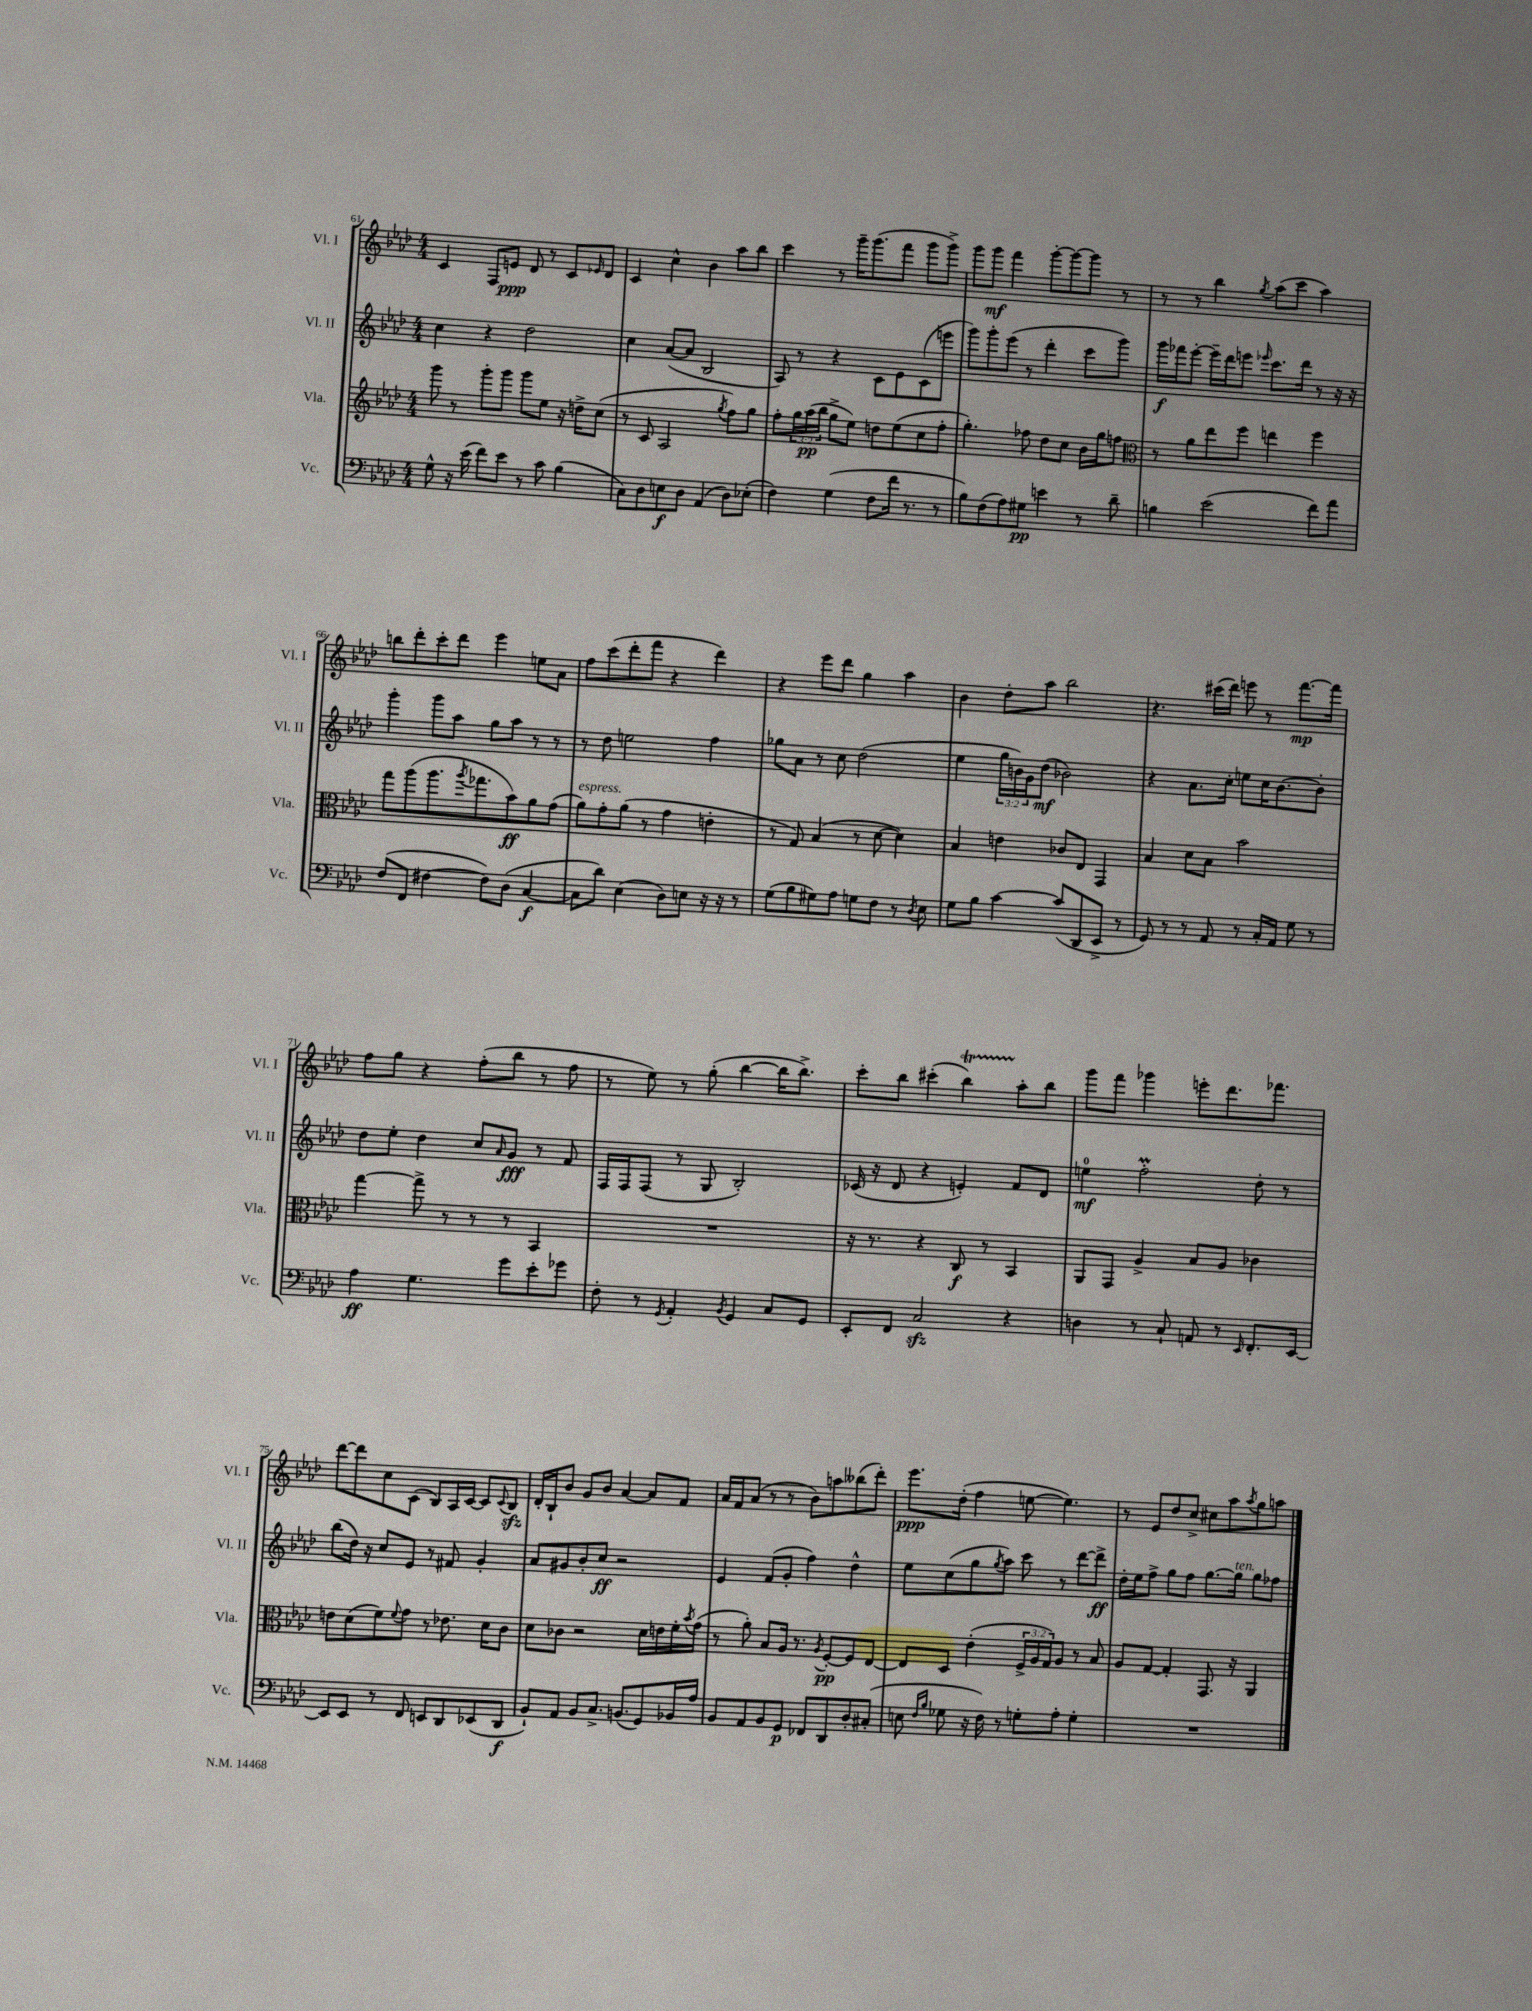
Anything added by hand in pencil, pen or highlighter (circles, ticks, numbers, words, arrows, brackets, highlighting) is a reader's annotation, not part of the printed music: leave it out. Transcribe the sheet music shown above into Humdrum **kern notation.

**kern	**kern	**kern	**kern
*staff4	*staff3	*staff2	*staff1
*clefF4	*clefG2	*clefG2	*clefG2
*k[b-e-a-d-]	*k[b-e-a-d-]	*k[b-e-a-d-]	*k[b-e-a-d-]
*M4/4	*M4/4	*M4/4	*M4/4
8G^^	8ggg	4cc	4c
16r	8r	.	.
(16e-	.	.	.
8f)	8ggg'	4r	8F
8e-	8ggg	.	8e
8r	8ggg	2dd-	8d-
8c	8ee-	.	8r
(4B-	16r	.	8c
.	16dd^	.	.
.	.	.	16qqe-
.	(8cc	.	8d-
=	=	=	=
8C)	8r	4cc	4c
8D-	8c	.	.
8E	2A-	([8a-	4cc^^
8D-	.	8a-]	.
(4AA-	.	2B-	4b-
.	8qgg	.	.
8D-)	8ff)	.	8aa-
(8E-'	8gg	.	8bb-
=	=	=	=
4F)	8ff'	8A-)	4ccc
.	24gg	8r	.
.	(24aa-	.	.
.	24bb-	.	.
(4G	8gg^	4r	8r
.	8ee-)	.	16ggg~
.	.	.	(8.ggg
8F	8dd	8c	.
16f	(8ee-	8e-	8fff
8.r	.	.	.
.	8cc	(8c	8ggg
8r	8ff'	8eee	8ggg^)
=	=	=	=
8B-)	4.gg')	8ggg)	8ggg
(8F	.	8ggg'	8ggg
8A-)	.	(8eee-	4fff
8G#	8ff-	8r	.
4e	8dd-	4ddd-'	[8ggg'
.	8cc	.	8ggg_
8r	16b-	8ccc	8ggg]
.	16gg	.	.
8d-~	8ff	8ggg)	8r
=	=	=	=
*	*clefC3	*	*
4B	8r	16ggg	8r
.	.	16fff-	.
.	8a-	[8eee-'	8r
(2e-	8ee-	16eee-~]	4bb-
.	.	16ddd-	.
.	8ff	8eee	.
.	.	16qqeee-	8qgg
.	4ee	8.ccc	(8aa-
.	.	.	8ccc
.	.	16ddd-	.
8f)	4ff	8r	4aa-)
8a-	.	16r	.
.	.	16r	.
=	=	=	=
(8F	8gg	4ggg'	8bb
8FF	(8aa-	.	8ddd-'
[4F#	8.aa-	8ggg	8ccc'
.	.	8aa-	8ddd-
.	8qaa-	.	.
.	8.gg-	.	.
8F#])	.	8gg	4eee-
(8D-	8b-)	8aa-	.
[4C	8a-	8r	8ee
.	(8g	8r	8a-
=	=	=	=
8C]	8a-)	8r	8ff
8d-)	8g'	8dd-	(8ccc
(4E-	(8a-	2ee	8ddd-'
.	8r	.	8fff
8D-)	4g	.	4r
8E	.	.	.
16r	4e'	4ff	4ddd-)
16r	.	.	.
8r	.	.	.
=	=	=	=
(8G	8r	8gg-	4r
8B-	8G)	8a-	.
8G#)	(4B-	8r	8eee-
8A-	.	8cc	8ddd-
8G	8r	(2dd-	4gg
8F	[8d-	.	.
8r	4d-])	.	4aa-
8qD-	.	.	.
8E-	.	.	.
=	=	=	=
8G	4B-	4ee-	4b-
8B-	.	.	.
[4c	4e	24gg	8dd-'
.	.	24b)	.
.	.	24g	.
.	.	(8dd-	8aa-
(8c]	8c-	2b-)	2bb-
8DD-	8E-	.	.
8EE-^	4GG	.	.
8r	.	.	.
=	=	=	=
8GG)	4B-	4r	4.r
8r	.	.	.
8r	8d-	8.a-	.
8AA-	8B-	.	(16ccc#
.	.	16cc'	16ddd-)
8r	2b-	8ee	8eee
16C'	.	16cc	8r
16AA-	.	[8.b-	.
8G	.	.	[8.fff
8r	.	8b-']	.
.	.	.	16fff]
=	=	=	=
4A-	[4gg	8dd-	8ff
.	.	8ee-'	8gg
4.G	8gg^]	4dd-	4r
.	8r	.	.
.	8r	8cc	(8ff'
.	.	16qqa-	.
8g	8r	8g	8bb-
8e-'	4BB-	8r	8r
8g-	.	8f	8ff
=	=	=	=
8F'	1r	16F	8r
.	.	16F	.
8r	.	(8F	8ee-)
8qGG	.	.	.
4AA-'	.	8r	8r
.	.	8G	(8gg'
8qBB-	.	.	.
4GG	.	2B-')	[4bb-
8C	.	.	16bb-]
.	.	.	8.bb-^)
8GG	.	.	.
=	=	=	=
8EE-'	16r	(16c-	8ccc'
.	8.r	16r	.
8FF	.	8d-	8bb-
2C	4r	4r	(4ccc#'
.	8C	4e')	4bb-)
.	8r	.	.
4r	4BB-	8f	8aa-'
.	.	8d-	8bb-
=	=	=	=
4D	8AA-	4ee	8ggg
.	8GG	.	8fff
8r	4A-^	2ff'	4ggg-
8C`	.	.	.
8AA	8B-	.	8eee'
8r	8A-	.	8.ddd-
16qqEE-	.	.	.
8.FF'	4c-	8dd-'	.
.	.	.	8.fff-
.	.	8r	.
[16EE-	.	.	.
=	=	=	=
8EE-]	8e	(8bb-	[8ddd-
8EE-	(8d-	16dd-)	8ddd-]
.	.	16r	.
8r	8f)	8cc	8cc
.	8qqf	.	.
8FF	8g	8e-	(8c
8EE	8r	8r	8B-)
8DD-	8.e-	8f#	16A-
.	.	.	[16c
(8EE-	.	4g'	8c]
.	16d-	.	.
.	.	.	8qqc
8DD-	8c	.	8B-
=	=	=	=
8BB-`)	8d-	8a-	16d-'
.	.	.	16B-`
8AA-	8c-	8g#	8b-
8BB-	2r	8b-'	8g
8.C^	.	8cc	8b-
.	.	2r	[4a-
(8.BB	.	.	.
8GG)	16d-	.	8a-]
.	16e	.	.
16BB-	16f'	.	8f
.	8qb-	.	.
16A-	(16g	.	.
=	=	=	=
8BB-	8r	4e-	16a-
.	.	.	16f
8AA-	8a-')	.	(8a-
8BB-	8B-	(8f	8r
8GG	16A-	8g'	8r
.	8.r	.	.
8FF-	.	4ff)	8b-)
.	8qA-	.	.
8DD-	[8F'	.	8aa
8D-'	8F]	4dd-^^	(8bb--
(8C#'	[8E-	.	8ddd-')
=	=	=	=
8E	8E-]	8ee-	8.eee-
16qqF	.	.	.
16qqB-	.	.	.
8G-	8D-	(8cc	.
.	.	.	(16dd-'
16r	(4e-'	8gg	4ff
16F)	.	.	.
.	.	8qgg	.
8r	.	8aa-)	.
8G'	24F^	8ccc	[8ee
.	24A-	.	.
.	24G)	.	.
8A-'	8A-	8r	4.ee])
4G'	8r	[8ddd-	.
.	8B-	8ddd-^]	.
=	=	=	=
1r	8A-	16dd-'	8r
.	.	16ee-	.
.	[8G	8ff^	8e-
.	4G']	8gg	8dd-
.	.	8ff	8cc^
.	8.GG	[8.gg	8cc#
.	.	.	8aa-
.	16r	16gg]	.
.	.	.	8qaa-
.	4AA-	8gg	8gg
.	.	8ff-	8aa
==	==	==	==
*-	*-	*-	*-
